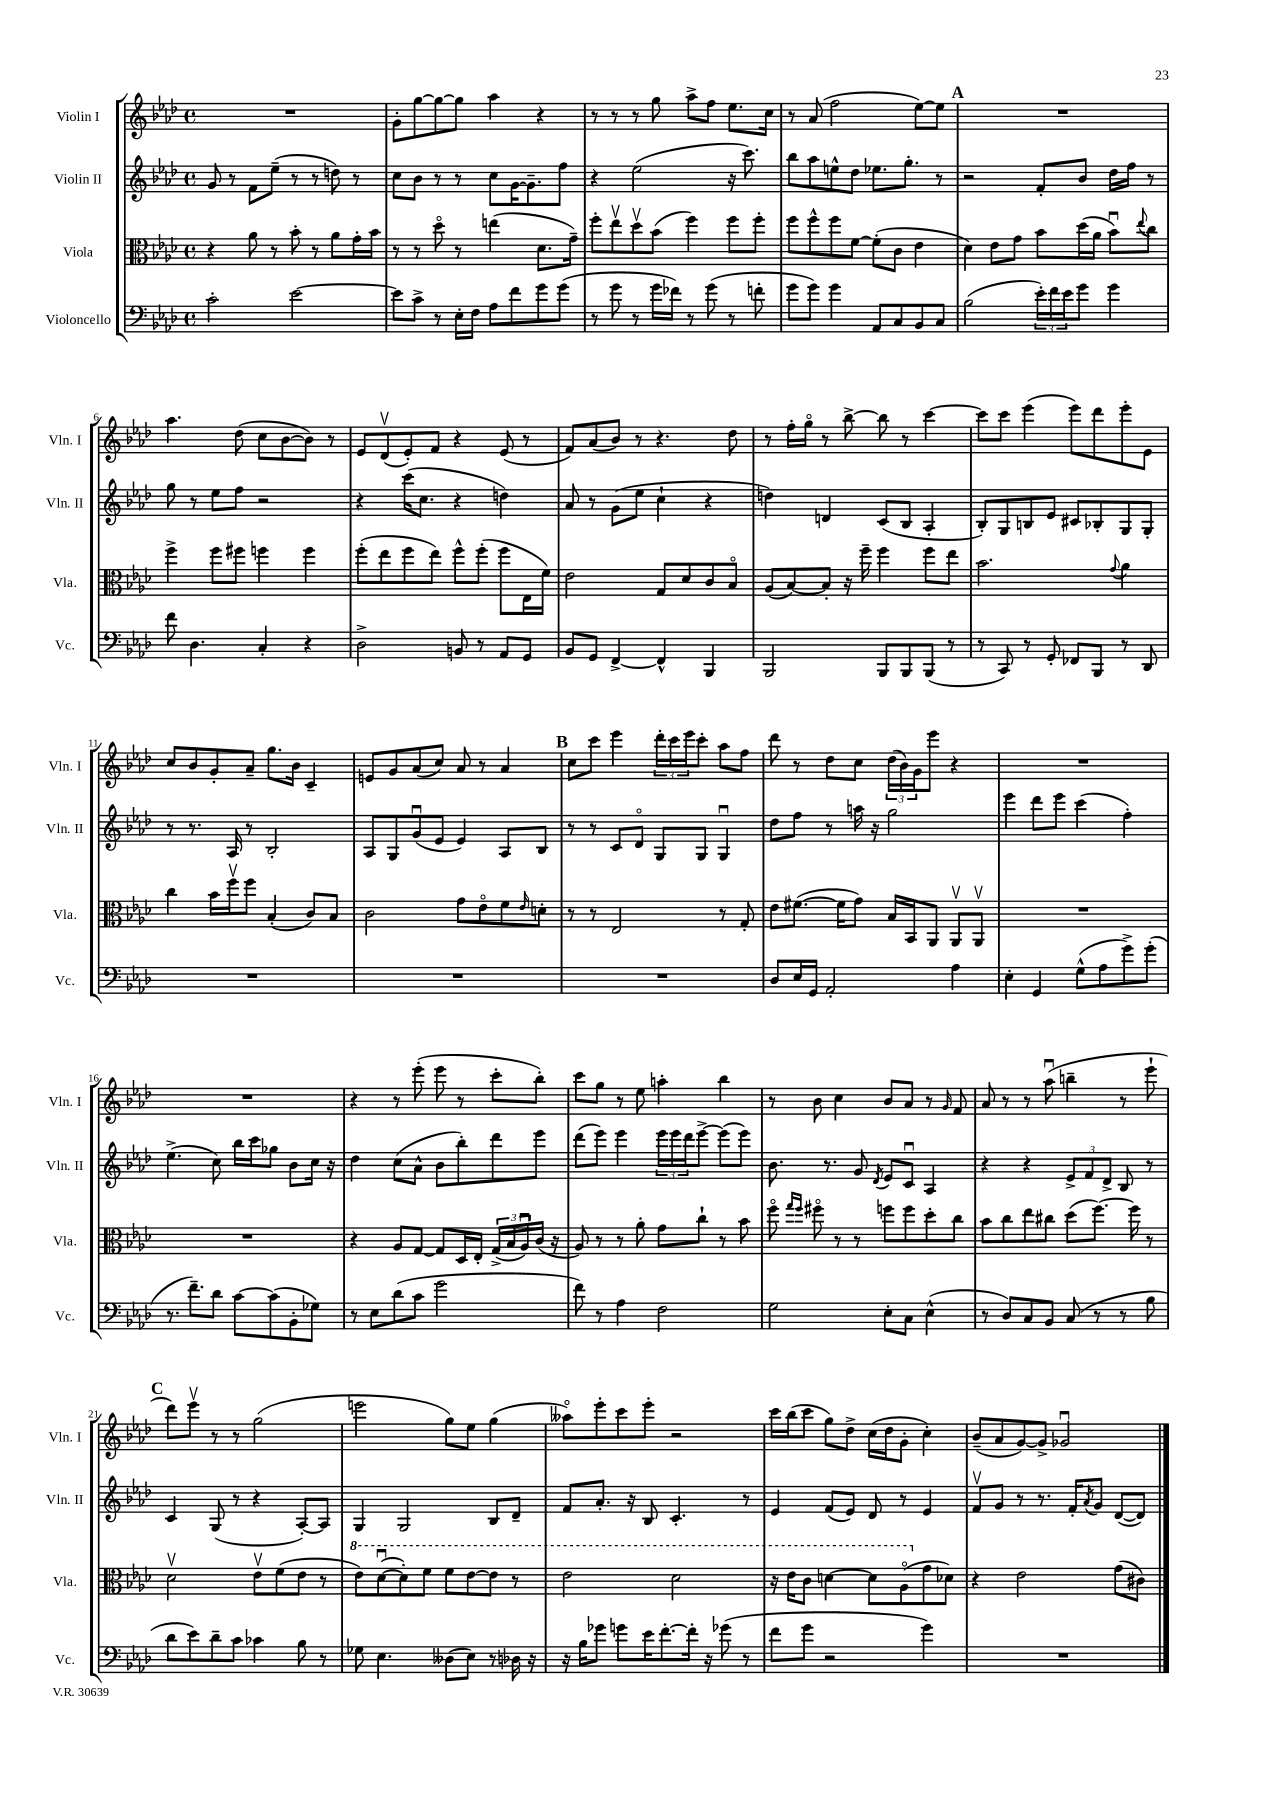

**kern	**kern	**kern	**kern
*staff4	*staff3	*staff2	*staff1
*clefF4	*clefC3	*clefG2	*clefG2
*k[b-e-a-d-]	*k[b-e-a-d-]	*k[b-e-a-d-]	*k[b-e-a-d-]
*M4/4	*M4/4	*M4/4	*M4/4
*met(c)	*met(c)	*met(c)	*met(c)
2c'\	4r	8g/	1r
.	.	8r	.
.	8a-\	8f\L	.
.	8r	(8ee-~\J	.
[2e-\	8b-'\	8r	.
.	8r	8r	.
.	8a-\L	8dd\)	.
.	16g'\L	8r	.
.	16b-\JJ	.	.
=	=	=	=
8e-\]L	8r	8cc\L	8g'\L
8c^\J	8r	8b-\J	[8gg\
8r	8dd-o\	8r	8gg\_
16E-'\LL	8r	8r	8gg\]J
16F\JJ	.	.	.
8A-\L	(4ee\	8cc\L	4aa-\
8f\	.	[16g\K	.
.	.	8.g~\]	.
8g\	8.d-\L	.	4r
(8g\J	.	8ff\J	.
.	16g~\Jk)	.	.
=	=	=	=
8r	8ff'\L	4r	8r
8g\	8ee-v\	.	8r
8r	8dd-v\	(2ee-\	8r
16g\LL	(8b-\J	.	8gg\
16f-\JJ)	.	.	.
8r	4ff\)	.	8aa-^\L
(8g\	.	.	8ff\J
8r	8ff\L	16r	8.ee-\L
.	.	8.ccc\)	.
8f'\	8ff'\J	.	.
.	.	.	16cc\Jk
=	=	=	=
8g\L	8ff\L	8bb-\L	8r
8g\J)	8ff^^\	8aa-\	(8a-/
4g\	8ff\	8ee^^\	2ff\
.	[8f\J	8dd-\J	.
8AA-/L	(8f'\]L	8.ee-\L	.
8C/	8c\J	.	.
.	.	8.gg'\J	.
8BB-/	4e-\	.	[8ee-\L)
8C/J	.	8r	8ee-\]J
=	=	=	=
(2B-\	4d-\)	2r	1r
.	8e-\L	.	.
.	8g\J	.	.
24e-'\LL)	8b-\L	8f'/L	.
24f\	.	.	.
24e-\J	.	.	.
8g\J	(16dd-\L	8b-/J	.
.	16a-\JJ	.	.
4g\	8b-u\L)	16dd-\LL	.
.	.	16ff\JJ	.
.	8qqee-/	.	.
.	8cc\J	8r	.
=	=	=	=
8f\	4ff^\	8gg\	4.aa-\
4.D-\	.	8r	.
.	8ff\L	8ee-\L	.
.	8ff#\J	8ff\J	(8dd-\
4C'/	4ff\	2r	8cc\L
.	.	.	[8b-\
4r	4ff\	.	8b-\]J)
.	.	.	8r
=	=	=	=
2D-^\	(8ff'\L	4r	8e-/L
.	8ee-\	.	(8d-v/
.	8ff\	(16ccc\LK	8e-'/)
.	.	8.cc\J	.
.	8ee-\J)	.	8f/J
8BB/	8ff^^\L	4r	4r
8r	(8ff'\J	.	.
8AA-/L	8ff\L	4dd\)	(8e-/
8GG/J	16E-\L	.	8r
.	16f\JJ)	.	.
=	=	=	=
8BB-/L	2e-\	8a-/	8f/L)
8GG/J	.	8r	(8a-/
[4FF^/	.	(8g\L	8b-/J)
.	.	8ee-\J	8r
4FF^^/]	8G/L	4cc`\	4.r
.	8d-/	.	.
4BBB-/	8c/	4r	.
.	8B-o/J	.	8dd-\
=	=	=	=
2BBB-/	(8A-/L	4dd\)	8r
.	[8B-/)	.	16ff'\LL
.	.	.	16ggo\JJ
.	8B-'/]J	4d/	8r
.	16r	.	[8bb-^\
.	16ff~\	.	.
8BBB-/L	4ff\	(8c/L	8bb-\]
8BBB-/	.	8B-/J	8r
(8BBB-/J	8ff\L	4A-'/	[4ccc\
8r	8ee-\J	.	.
=	=	=	=
8r	2.b-\	8B-'/L)	8ccc\]L
8CC/)	.	8G/	8ccc\J
8r	.	8B/	(4eee-\
8GG'/	.	8e-/J	.
8FF-/L	.	8c#/L	8eee-\L)
8BBB-/J	.	8B-'/	8ddd-\
.	8qqg/	.	.
8r	4a-\	8G/	8eee-'\
8DD-/	.	8G'/J	8e-\J
=	=	=	=
1r	4cc\	8r	8cc/L
.	.	8.r	8b-/
.	16b-\LL	.	8g'/
.	16ffv\J	16A-/	.
.	8ff\J	8r	8a-~/J
.	(4B-'/	2B-'/	8.gg\L
.	.	.	16b-\Jk
.	8c/L)	.	4c~/
.	8B-/J	.	.
=	=	=	=
1r	2c\	8A-/L	8e/L
.	.	8G/	8g/
.	.	(8gu/	(8a-/
.	.	8e-/J	8cc/J)
.	8g\L	4e-/)	8a-/
.	8e-o\	.	8r
.	8f\	8A-/L	4a-/
.	16qqe-/	.	.
.	8d'\J	8B-/J	.
=	=	=	=
1r	8r	8r	8cc\L
.	8r	8r	8ccc\J
.	2E-/	8c/L	4eee-\
.	.	8d-o/J	.
.	.	8G/L	24ddd-'\LL
.	.	.	24ccc\
.	.	.	24eee-\J
.	.	8G/J	8ccc'\J
.	8r	4Gu/	8aa-\L
.	8G'/	.	8ff\J
=	=	=	=
8D-/L	8e-\L	8dd-\L	8ddd-\
16E-/L	([8.f#\J	8ff\J	8r
16GG/JJ	.	.	.
2AA-'/	.	8r	8dd-\L
.	16f#\]LK	.	.
.	8g\J)	16aa\	8cc\J
.	.	16r	.
.	16B-/LL	2gg\	(24dd-\LL
.	.	.	24b-\)
.	16BB-/J	.	.
.	.	.	24g\J
.	8AA-/J	.	8eee-\J
4A-\	8AA-v/L	.	4r
.	8AA-v/J	.	.
=	=	=	=
4E-'\	1r	4eee-\	1r
4GG/	.	8ddd-\L	.
.	.	8eee-\J	.
(8G^^\L	.	(4ccc\	.
8A-\	.	.	.
8g^\)	.	4ff'\)	.
(8g'\J	.	.	.
=	=	=	=
8.r	1r	(4.ee-^\	1r
8.f~\L)	.	.	.
8d-\J	.	8cc\)	.
[8c\L	.	16bb-\LL	.
.	.	16ccc\J	.
(8c\]	.	8gg-\J	.
8BB-'\	.	8b-\L	.
8G-\J)	.	16cc\Jk	.
.	.	16r	.
=	=	=	=
8r	4r	4dd-\	4r
8E-\L	.	.	.
(8d-\	8A-/L	(8cc\L	8r
8c\J	[8G/J	8a-^^\J	(8eee-'\
2g\	8G/]L	8b-\L	8eee-\
.	16D-/L	8bb-'\)	8r
.	16E-'/JJ	.	.
.	(24G^/LL	8ddd-\	8ccc'\L
.	24B-/	.	.
.	24A-u/)	.	.
.	(16c/JJ	8eee-\J	8bb-'\J)
.	16r	.	.
=	=	=	=
8f\)	8A-/)	(8ddd-\L	8ccc\L
8r	8r	8eee-\J)	8gg\J
4A-\	8r	4eee-\	8r
.	8a-'\	.	8ee-\
2F\	8g\L	24eee-\LL	4aa'\
.	.	24eee-\	.
.	.	24ddd-\J	.
.	8cc`\J	[8eee-^\J	.
.	8r	(8eee-\]L	4bb-\
.	8b-\	8eee-\J)	.
=	=	=	=
2G\	8ffo\	8.b-\	8r
.	16qqgg/LL	.	.
.	16qqff/JJ	.	.
.	8ff#o\	.	8b-\
.	.	8.r	.
.	8r	.	4cc\
.	8r	8g/	.
.	.	8qd-/	.
8E-'\L	8ff\L	8e-/L	8b-/L
8C\J	8ff\	8cu/J	8a-/J
(4E-^^\	8dd-'\	4A-/	8r
.	.	.	16qqg/
.	8cc\J	.	8f/
=	=	=	=
8r	8b-\L	4r	8a-/
8D-/L)	8cc\	.	8r
8C/	8ee-\	4r	8r
8BB-/J	8cc#\J	.	(8aa-u\
(8C/	(8dd-\L	12e-^/L	4bb~\
.	.	12f/	.
8r	[8.ff\J)	.	.
.	.	12d-^/J	.
8r	.	8B-/	8r
.	16ff\]	.	.
8B-\	8r	8r	8eee-`\
=	=	=	=
8d-\L	2d-v\	4c/	8ddd-\L)
8e-\)	.	.	8eee-v\J
8d-~\	.	(8G/	8r
8c\J	.	8r	8r
4c-\	8e-v\L	4r	(2gg\
.	(8f\	.	.
8B-\	8e-\J	[8A-'/L)	.
8r	8r	8A-/]J	.
=	=	=	=
8G-\	8ee-\L)	4G/	2eee\
4.E-\	([8dd-u\	.	.
.	8dd-'\])	2G/	.
.	8ff\J	.	.
(8D--\L	8ff\L	.	8gg\L)
8E-\J)	[8ee-\	.	8ee-\J
8r	8ee-\]J	8B-/L	(4gg\
16D-\	8r	8d-~/J	.
16r	.	.	.
=	=	=	=
16r	2ee-\	8f/L	8aa--o\L)
16B-\LK	.	.	.
8g-\J	.	8.a-'/J	8eee-'\
8g\L	.	.	8ccc\
.	.	16r	.
16e-\K	.	8B-/	8eee-'\J
[8.f'\	.	.	.
.	2dd-\	4.c'/	2r
16f'\]Jk	.	.	.
16r	.	.	.
(8g-\	.	.	.
8r	.	8r	.
=	=	=	=
8f\L	16r	4e-/	16ccc\LL
.	16ee-\LK	.	(16bb-\J
8g\J	8cc\J	.	8ccc\J
2r	[4dd\	(8f/L	8gg\L)
.	.	8e-/J)	8dd-^\J
.	8dd\]L	8d-/	(16cc\LL
.	.	.	16dd-\J
.	(8a-o\	8r	8g'\J
4g\)	8g\	4e-/	4cc'\)
.	8d-\J)	.	.
=	=	=	=
1r	4r	8fv/L	(8b-~/L
.	.	8g/J	8a-/
.	2e-\	8r	[8g/)
.	.	8.r	8g^/]J
.	.	.	2g-u/
.	.	16f'/LK	.
.	.	8qa-/	.
.	.	8g/J	.
.	(8g\L	([8d-/L	.
.	8c#\J)	8d-/]J)	.
==	==	==	==
*-	*-	*-	*-
